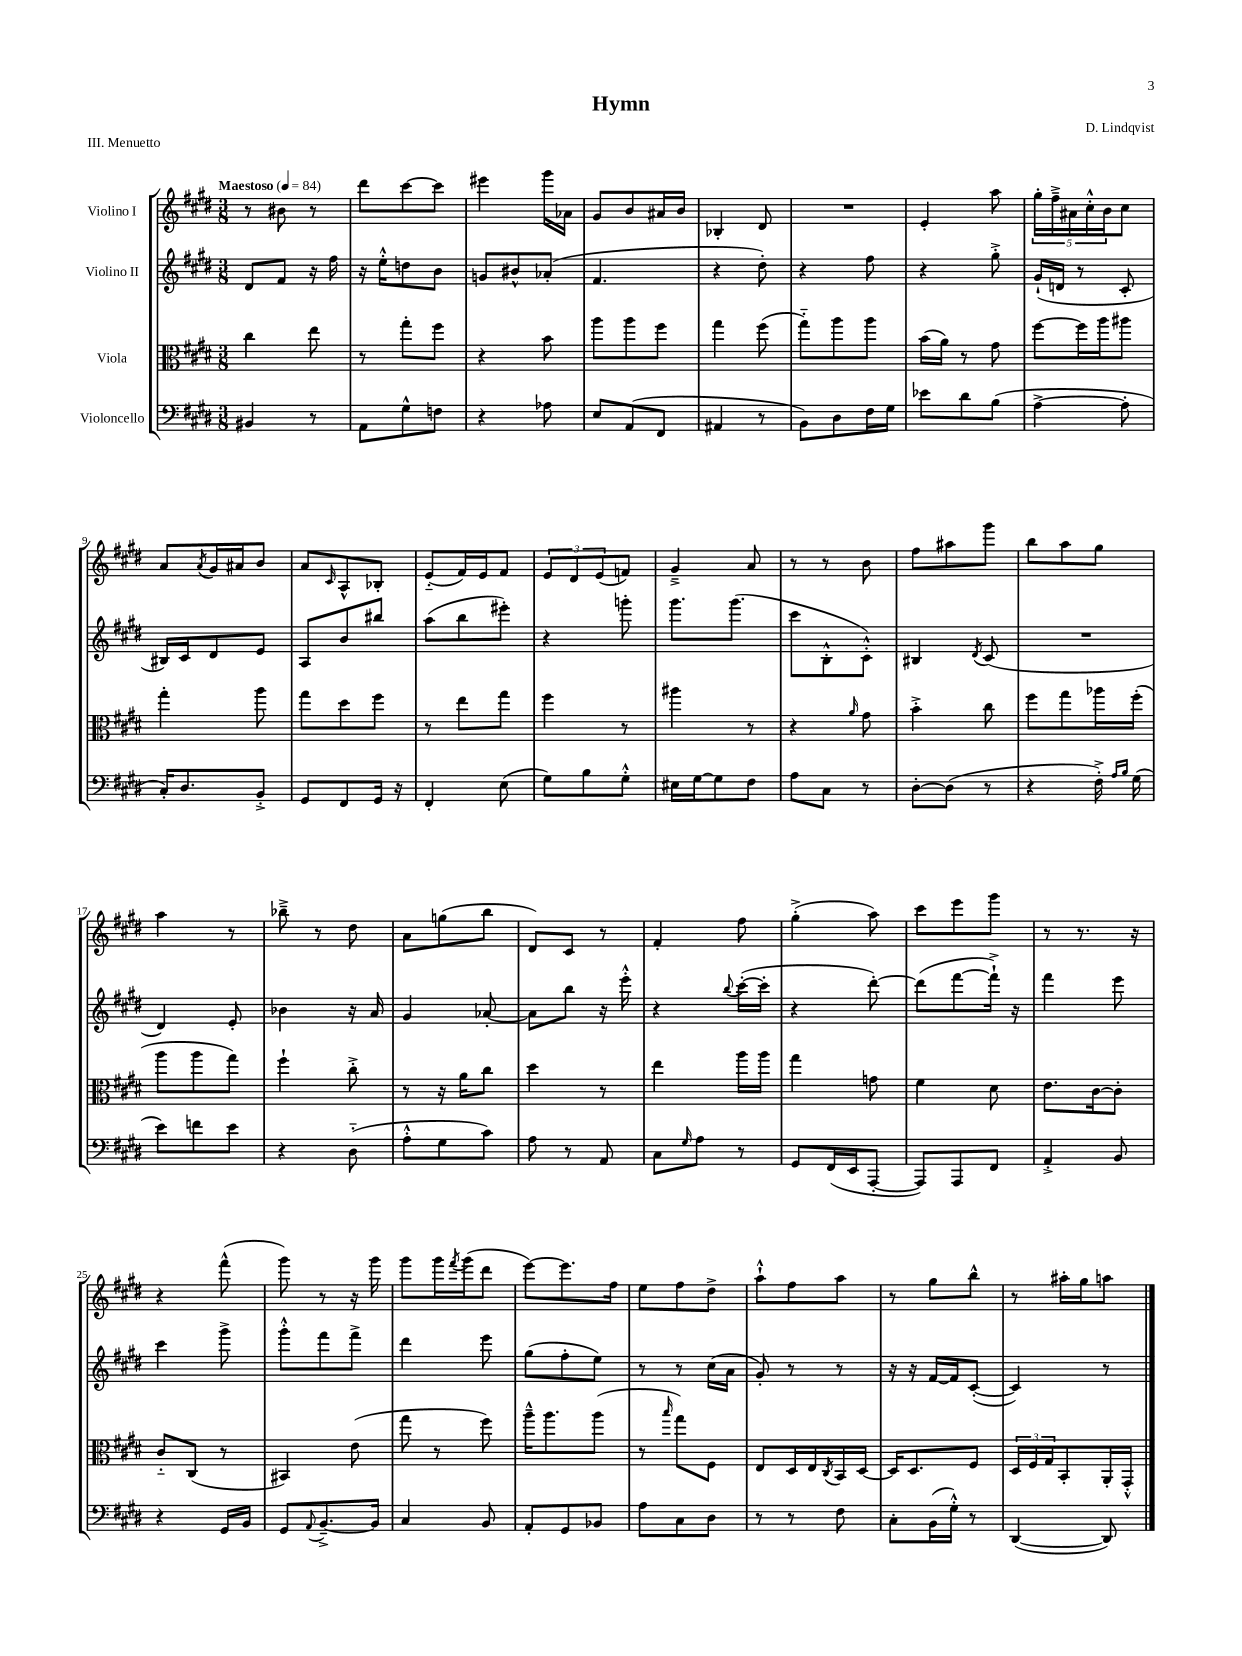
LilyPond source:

\header { title = "Hymn" composer = "D. Lindqvist" piece = "III. Menuetto" }
<<
\new StaffGroup <<
\new Staff = "s0" \with { instrumentName = "Violino I" } {
    \clef treble \key e \major \numericTimeSignature \time 3/8 \tempo "Maestoso" 4 = 84
    r8 bis'8 r8 |
    dis'''8 cis'''8~ cis'''8 |
    eis'''4 gis'''16 aes'16 |
    gis'8 b'8 ais'16 b'16 |
    bes4-. dis'8 |
    R4. |
    e'4-. a''8 |
    \tuplet 5/4 { gis''16-. fis''16---> ais'16 cis''16-.-^ b'16 } cis''8 |
    a'8 \acciaccatura { a'8 } gis'16 ais'16 b'8 |
    a'8 \grace { cis'16 } a8-^ bes8-. |
    e'8-_( fis'16) e'16 fis'8 |
    \tuplet 3/2 { e'8 dis'8 e'8( } f'8) |
    gis'4---> a'8 |
    r8 r8 b'8 |
    fis''8 ais''8 gis'''8 |
    b''8 a''8 gis''8 |
    a''4 r8 |
    bes''8---> r8 dis''8 |
    a'8 g''8( b''8 |
    dis'8) cis'8 r8 |
    fis'4-. fis''8 |
    gis''4-.->( a''8) |
    cis'''8 e'''8 gis'''8 |
    r8 r8. r16 |
    r4 fis'''8-^( |
    gis'''8) r8 r16 gis'''16 |
    gis'''8 gis'''16 \acciaccatura { fis'''8 } gis'''16( dis'''8 |
    e'''8~) e'''8. fis''16 |
    e''8 fis''8 dis''8-> |
    a''8-!-^ fis''8 a''8 |
    r8 gis''8 b''8-^ |
    r8 ais''16-. gis''16 a''8 \bar "|." |
}
\new Staff = "s1" \with { instrumentName = "Violino II" } {
    \clef treble \key e \major \numericTimeSignature \time 3/8
    dis'8 fis'8 r16 fis''16 |
    r16 e''16-.-^ d''8 b'8 |
    g'8 bis'8-^ aes'8-.( |
    fis'4. |
    r4 dis''8-.) |
    r4 fis''8 |
    r4 gis''8-.-> |
    gis'16-!( d'16 r8 cis'8-. |
    bis16) cis'16 dis'8 e'8 |
    a8 b'8 bis''8 |
    a''8( b''8 eis'''8-.) |
    r4 g'''8-. |
    gis'''8. gis'''8.( |
    cis'''8 b8-.-^ cis'8-.-^) |
    bis4 \acciaccatura { dis'8 } cis'8( |
    R4. |
    dis'4) e'8-. |
    bes'4 r16 a'16 |
    gis'4 aes'8~-. |
    aes'8 b''8 r16 e'''16-.-^ |
    r4 \appoggiatura { b''8 } cis'''16~-.( cis'''16-. |
    r4 dis'''8~-.) |
    dis'''8( fis'''8~ fis'''16-!->) r16 |
    fis'''4 e'''8 |
    cis'''4 gis'''8-> |
    gis'''8-.-^ fis'''8 fis'''8-> |
    dis'''4 e'''8 |
    gis''8( fis''8-. e''8) |
    r8 r8 cis''16( a'16 |
    gis'8-.) r8 r8 |
    r16 r16 fis'16~ fis'16 cis'8~-.( |
    cis'4) r8 \bar "|." |
}
\new Staff = "s2" \with { instrumentName = "Viola" } {
    \clef alto \key e \major \numericTimeSignature \time 3/8
    cis''4 e''8 |
    r8 gis''8-. fis''8 |
    r4 b'8 |
    a''8 a''8 fis''8 |
    gis''4 fis''8( |
    gis''8-_) a''8 a''8 |
    b'16( a'16) r8 gis'8 |
    fis''8~ fis''16 a''16 ais''8 |
    gis''4-. a''8 |
    gis''8 dis''8 fis''8 |
    r8 e''8 gis''8 |
    fis''4 r8 |
    ais''4 r8 |
    r4 \grace { a'16 } gis'8 |
    b'4-.-> cis''8 |
    fis''8 gis''8 aes''16 fis''16-.( |
    a''8 a''8 gis''8) |
    fis''4-! cis''8-.-> |
    r8 r16 a'16 cis''8 |
    dis''4 r8 |
    e''4 a''16 a''16 |
    gis''4 g'8 |
    fis'4 dis'8 |
    e'8. cis'16~ cis'8-. |
    cis'8-_ cis8( r8 |
    bis,4) e'8( |
    gis''8 r8 fis''8) |
    a''16---^ a''8. a''8( |
    r8 \grace { b''16 } gis''8) fis8 |
    e8 dis16 e16 \acciaccatura { cis8 } b,16 dis16~ |
    dis16 dis8. fis8 |
    \tuplet 3/2 { dis16 fis16 gis16 } b,8-. a,16-. gis,16-.-^ \bar "|." |
}
\new Staff = "s3" \with { instrumentName = "Violoncello" } {
    \clef bass \key e \major \numericTimeSignature \time 3/8
    bis,4 r8 |
    a,8 gis8-^ f8 |
    r4 aes8 |
    e8 a,8( fis,8 |
    ais,4 r8 |
    b,8) dis8 fis16 gis16 |
    ees'8 dis'8 b8( |
    a4~-> a8-. |
    cis16-.) dis8. b,8-.-> |
    gis,8 fis,8 gis,16 r16 |
    fis,4-. e8( |
    gis8) b8 gis8-.-^ |
    eis16 gis16~ gis8 fis8 |
    a8 cis8 r8 |
    dis8~-. dis8( r8 |
    r4 fis16-.->) \grace { a16 b16 } gis16( |
    e'8) f'8 e'8 |
    r4 dis8-_( |
    a8-.-^ gis8 cis'8) |
    a8 r8 a,8 |
    cis8 \grace { gis16 } a8 r8 |
    gis,8 fis,16( e,16 a,,8~-. |
    a,,8) a,,8 fis,8 |
    a,4-.-> b,8 |
    r4 gis,16 b,16 |
    gis,8 \appoggiatura { a,8 } b,8.~---> b,16 |
    cis4 b,8 |
    a,8-. gis,8 bes,8 |
    a8 cis8 dis8 |
    r8 r8 fis8 |
    cis8-. b,16( gis16-.-^) r8 |
    dis,4~( dis,8) \bar "|." |
}
>>
>>
